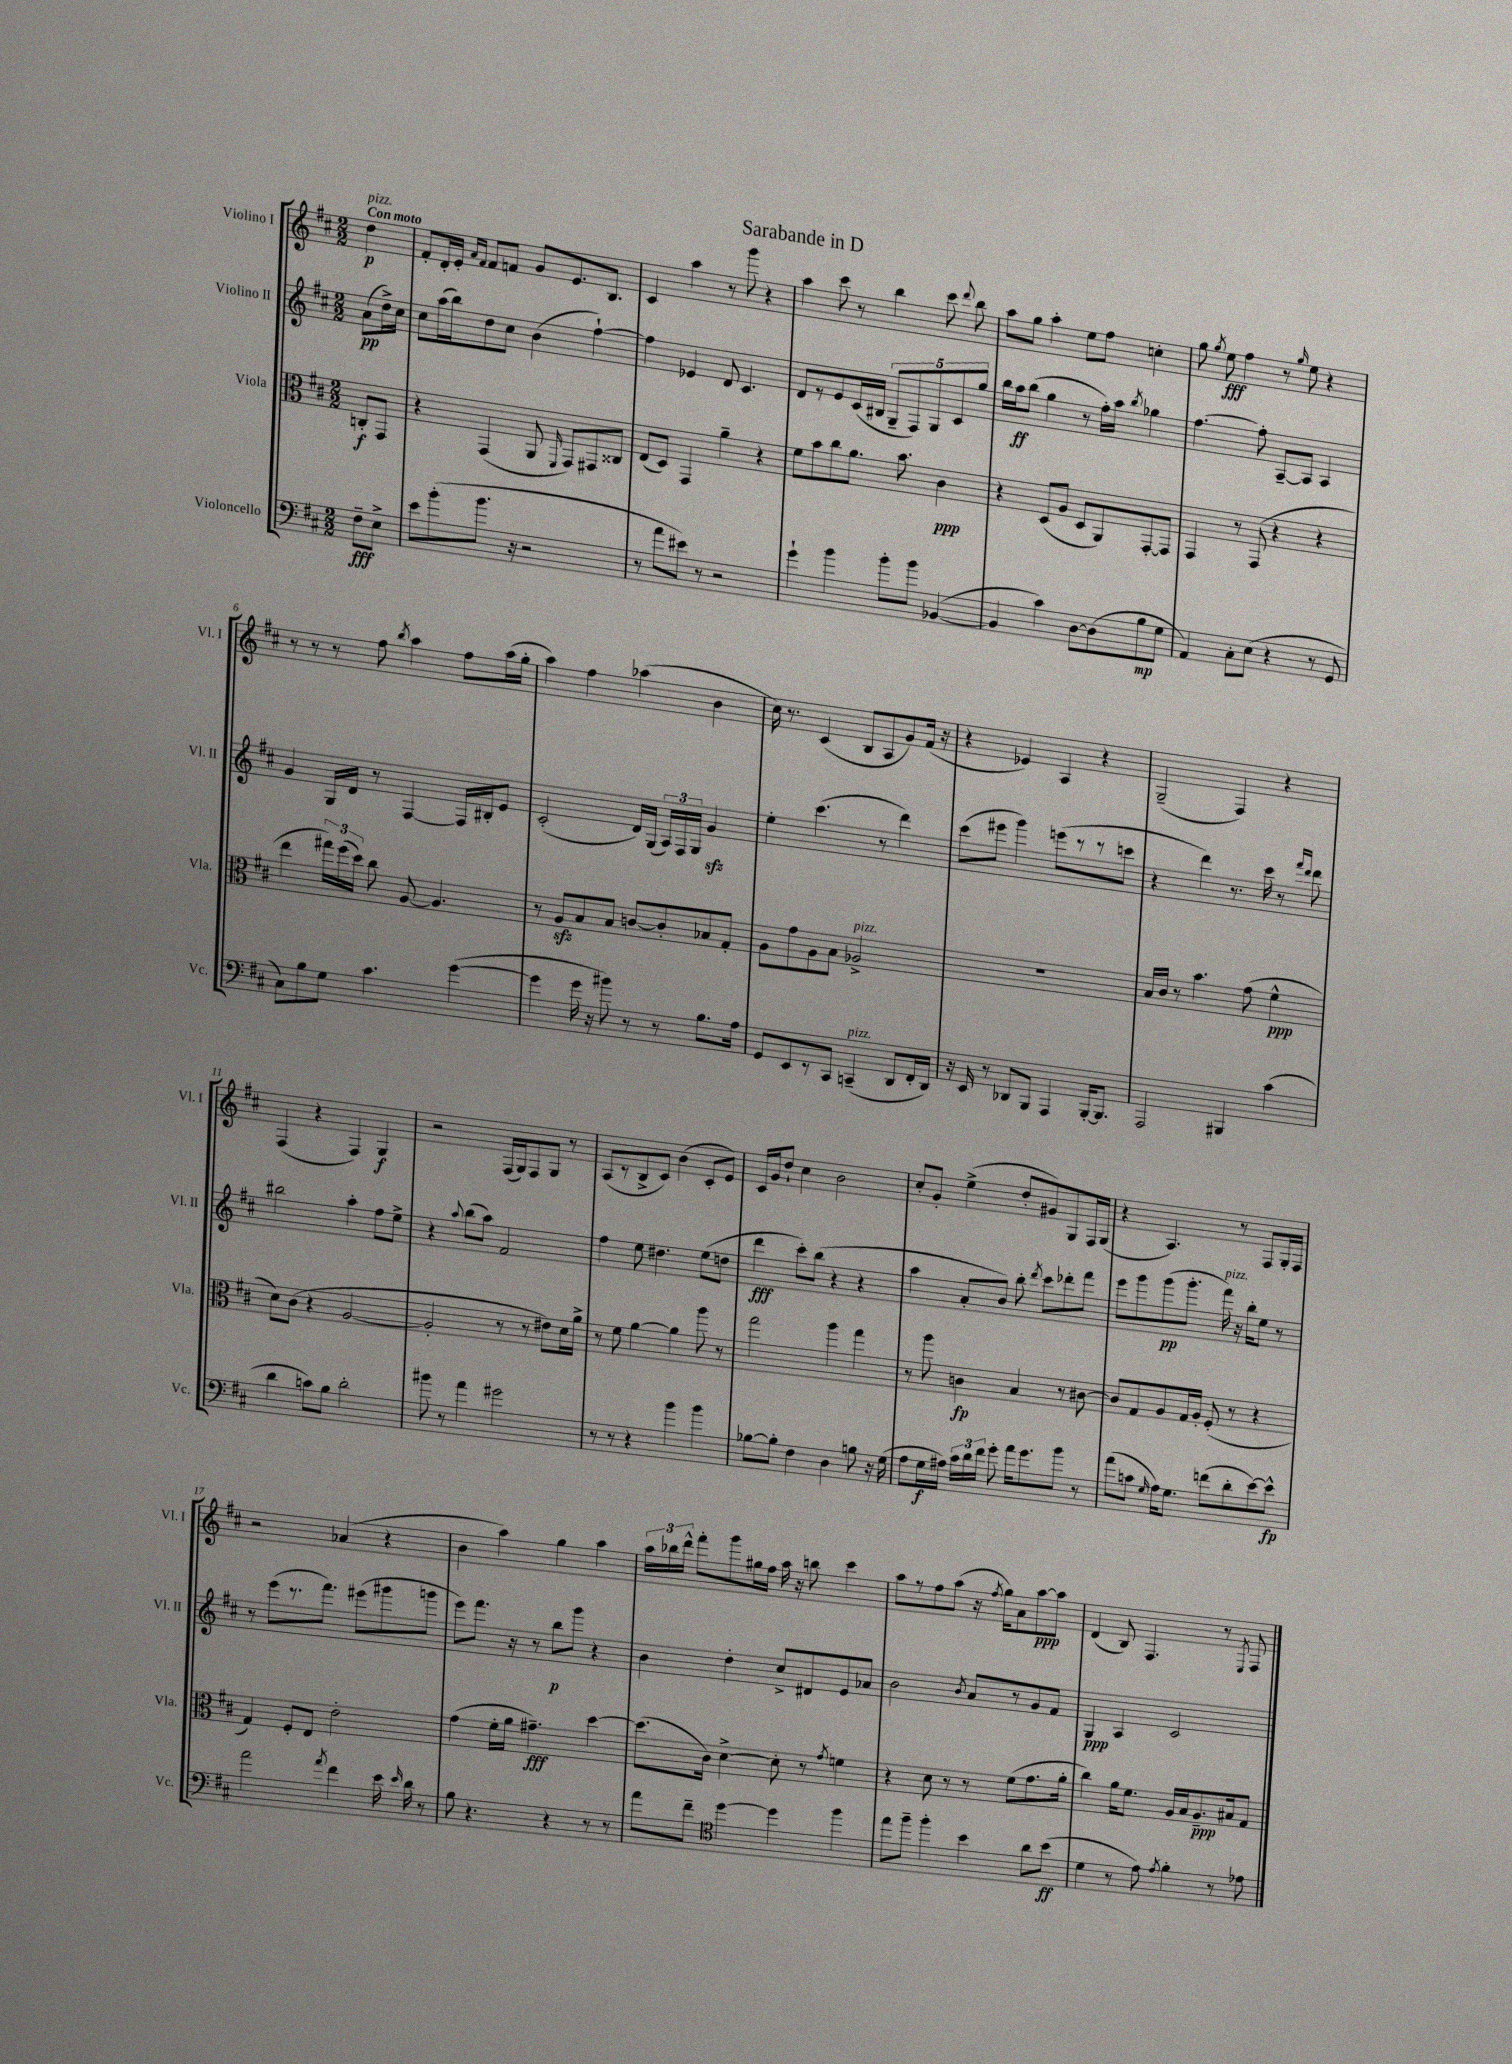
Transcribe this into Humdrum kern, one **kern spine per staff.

**kern	**dynam	**kern	**dynam	**kern	**dynam	**kern	**dynam
*part4	*part4	*part3	*part3	*part2	*part2	*part1	*part1
*staff4	*staff4	*staff3	*staff3	*staff2	*staff2	*staff1	*staff1
*I"Violoncello	*	*I"Viola	*	*I"Violino II	*	*I"Violino I	*
*I'Vc.	*	*I'Vla.	*	*I'Vl. II	*	*I'Vl. I	*
*clefF4	*	*clefC3	*	*clefG2	*	*clefG2	*
*k[f#c#]	*	*k[f#c#]	*	*k[f#c#]	*	*k[f#c#]	*
*M2/2	*	*M2/2	*	*M2/2	*	*M2/2	*
=	=	=	=	=	=	=	=
!	!	!	!	!	!	!LO:TX:a:B:t=Con moto	!
!	!	!	!	!	!	!LO:TX:a:i:t=pizz.	!
8F#~\L	fff	8Cn'/L	f	(8a\L	pp	4dd\	p
8E^\J	.	8GG/J	.	16dd^\L)	.	.	.
.	.	.	.	16cc#\JJ	.	.	.
=1	=1	=1	=1	=1	=1	=1	=1
8e\L	.	4r	.	8cc#\L	.	8f#'/L	.
(8b'\	.	.	.	(16aa\L	.	16d'/L	.
.	.	.	.	16bb\J)	.	16e'/JJ	.
.	.	.	.	.	.	16qqa/LL	.
.	.	.	.	.	.	16qqf#/JJ	.
8.b\J	.	(4GG/	.	8dd\	.	8f#/L	.
.	.	.	.	8cc#\J	.	8fn/J	.
16r	.	.	.	.	.	.	.
2r	.	8AA/	.	(4b\	.	8g/L	.
.	.	16qqFF#/	.	.	.	.	.
.	.	8GG/L)	.	.	.	8.e/	.
.	.	8GG#X/	.	[4ff#`\)	.	.	.
.	.	.	.	.	.	8.B/J	.
.	.	8C##X/J	.	.	.	.	.
=2	=2	=2	=2	=2	=2	=2	=2
8r	.	(8E/L	.	4ff#\]	.	4c#/	.
8a\L	.	8D/J)	.	.	.	.	.
8e#X\J)	.	4GG/	.	4e-X/	.	4aa\	.
8r	.	.	.	.	.	.	.
2r	.	4a~\	.	8d/	.	8r	.
.	.	.	.	4.c#/	.	8ggg\	.
.	.	4r	.	.	.	4r	.
=3	=3	=3	=3	=3	=3	=3	=3
4g`\	.	8f#\L	.	8d/L	.	4aa\	.
.	.	8b\	.	8r	.	.	.
4b\	.	8cc#\	.	8e/	.	8ccc#\	.
.	.	8.a\J	.	(16c#/L	.	8r	.
.	.	.	.	16B#X/JJ	.	.	.
8b'\L	.	.	.	10G~/L	.	4bb\	.
.	.	8.b\	.	.	.	.	.
.	.	.	.	10F#/)	.	.	.
8b\J	.	.	.	.	.	.	.
.	.	.	.	10G/	.	.	.
([4BB-X/	.	4c#\	ppp	.	.	8ccc#\	.
.	.	.	.	10c#/	.	.	.
.	.	.	.	.	.	8qqddd/	.
.	.	.	.	.	.	8bb\	.
.	.	.	.	10gg/J	.	.	.
=4	=4	=4	=4	=4	=4	=4	=4
4BB-/]	.	4r	.	16bb\LL	.	8aa\L	.
.	.	.	.	16aa\J	ff	.	.
.	.	.	.	(8bb\J	.	8gg\J	.
4c#\)	.	(8D/L	.	4gg\	.	4aa'\	.
.	.	8A/J	.	.	.	.	.
[8D\L	.	8D/L	.	8r	.	8ee\L	.
(8D\]	.	8AA/)	.	16ff#'\LL)	.	8ff#\J	.
.	.	.	.	16aa\JJ	.	.	.
.	.	.	.	8qbb/	.	.	.
8B\	mp	[8GG'/	.	4gg-X\	.	4ccn'\	.
8G\J	.	8GG/J]	.	.	.	.	.
=5	=5	=5	=5	=5	=5	=5	=5
4AA/)	.	4GG/	.	[4.ff#\	.	8gg\	.
.	.	.	.	.	.	8qgg/	.
.	.	.	.	.	.	8ee\	fff
8C#'\L	.	8r	.	.	.	4ff#\	.
(8E\J	.	(8GG/	.	8ff#'\]	.	.	.
4r	.	4r	.	[8A~/L	.	8r	.
.	.	.	.	.	.	16qqgg/	.
.	.	.	.	8A/J]	.	8ee\	.
8r	.	4r	.	4A/	.	4r	.
8GG/	.	.	.	.	.	.	.
!!LO:LB:g=z
=6	=6	=6	=6	=6	=6	=6	=6
8C#\L)	.	4ee\	.	4g/	.	8r	.
8B\	.	.	.	.	.	8r	.
8G\J	.	24gg#X\LL)	.	16G/LL	.	8r	.
.	.	(24ff#\	.	.	.	.	.
.	.	.	.	16d/JJ	.	.	.
.	.	24dd\JJ)	.	.	.	.	.
4.c#\	.	8cc#\	.	8r	.	8ff#\	.
.	.	.	.	.	.	8qbb/	.
.	.	[8A/	.	[4F#/	.	4aa\	.
.	.	4.A/]	.	.	.	.	.
([4g\	.	.	.	16F#/LL]	.	8ff#\L	.
.	.	.	.	16B#X'/J	.	.	.
.	.	.	.	8e/J	.	(16aa\L	.
.	.	.	.	.	.	16gg'\JJ	.
=7	=7	=7	=7	=7	=7	=7	=7
4g\]	.	8r	.	(2c#'/	.	4aa\)	.
.	.	8Azz/L	.	.	.	.	.
16g\	.	8B/	.	.	.	4ff#\	.
16r	.	.	.	.	.	.	.
8b#X\)	.	8B/J	.	.	.	.	.
8r	.	[8cn/L	.	16d/LL)	.	(4aa-X\	.
.	.	.	.	(16G/JJ	.	.	.
8r	.	8c'/]	.	24A/LL)	.	.	.
.	.	.	.	24F#/	.	.	.
.	.	.	.	24G/JJ	.	.	.
8.B\L	.	8B-X/	.	4gzz/	.	4b\	.
.	.	8G'/J	.	.	.	.	.
16A\Jk	.	.	.	.	.	.	.
=8	=8	=8	=8	=8	=8	=8	=8
8GG/L	.	8A\L	.	4ee'\	.	16cc#\)	.
.	.	.	.	.	.	8.r	.
8EE/	.	8g\	.	.	.	.	.
8r	.	8A\	.	(4.ccc#\	.	(4c#/	.
8CC#/J	.	8B\J	.	.	.	.	.
!	!	!LO:TX:a:i:t=pizz.	!	!	!	!	!
!LO:TX:a:i:t=pizz.	!	!	!	!	!	!	!
(4CCn~/	.	2A-X^/	.	.	.	8B/L	.
.	.	.	.	8r	.	8A/	.
8DD/L	.	.	.	4ddd\)	.	8g/)	.
16FF#'/L	.	.	.	.	.	(16f#/Jk	.
16DD/JJ)	.	.	.	.	.	16r	.
=9	=9	=9	=9	=9	=9	=9	=9
16r	.	1r	.	(8ccc#\L	.	4r	.
16EE/	.	.	.	.	.	.	.
8r	.	.	.	8eee#X\J	.	.	.
8DD-X/L	.	.	.	4ggg\)	.	4e-X/)	.
8BBB/J	.	.	.	.	.	.	.
4AAA/	.	.	.	(8eeen\L	.	4A/	.
.	.	.	.	8r	.	.	.
[16BBB'/KL	.	.	.	8r	.	4r	.
8.BBB/J]	.	.	.	.	.	.	.
.	.	.	.	8cccn\J	.	.	.
=10	=10	=10	=10	=10	=10	=10	=10
2AAA/	.	16B/LL	.	4r	.	(2G~/	.
.	.	16c#/JJ	.	.	.	.	.
.	.	8r	.	.	.	.	.
.	.	4.b\	.	4ddd\)	.	.	.
4BBB#X/	.	.	.	8.r	.	4F#/)	.
.	.	(8g\	.	.	.	.	.
.	.	.	.	16ccc#\	.	.	.
(4c#\	.	4f#^^\	ppp	8r	.	4r	.
.	.	.	.	16qqfff#/LL	.	.	.
.	.	.	.	16qqddd/JJ	.	.	.
.	.	.	.	8ddd\	.	.	.
!!LO:LB:g=z
=11	=11	=11	=11	=11	=11	=11	=11
4d\	.	8d\L)	.	2bb#X\	.	(4F#/	.
.	.	(8c#\J	.	.	.	.	.
8cn\L)	.	4r	.	.	.	4r	.
8B\J	.	.	.	.	.	.	.
2d'\	.	[2A/	.	4aa'\	.	4F#/)	.
.	.	.	.	8ff#\L	.	4G/	f
.	.	.	.	8ee^\J	.	.	.
=12	=12	=12	=12	=12	=12	=12	=12
8b#X\	.	2A'/]	.	4r	.	2r	.
8r	.	.	.	.	.	.	.
.	.	.	.	8qqaa/	.	.	.
4a\	.	.	.	(8bb\L	.	.	.
.	.	.	.	8aa\J)	.	.	.
2g#X\	.	8r	.	2f#/	.	(16F#/LL	.
.	.	.	.	.	.	16G/J)	.
.	.	8r	.	.	.	8F#/	.
.	.	8e#X\L)	.	.	.	8G/J	.
.	.	16d\L	.	.	.	8r	.
.	.	16a^\JJ	.	.	.	.	.
=13	=13	=13	=13	=13	=13	=13	=13
8r	.	8r	.	4ff#\	.	(8A/L	.
8r	.	8f#\	.	.	.	8r	.
4r	.	[4a\	.	8ee\	.	8B^/	.
.	.	.	.	4.dd#X\	.	8c#/J)	.
4b\	.	4a\]	.	.	.	(4b\	.
4b\	.	8aa\	.	(8ee\L	.	8c#'/L	.
.	.	8r	.	8ddn\J	.	8e/J)	.
=14	=14	=14	=14	=14	=14	=14	=14
[8B-X\L	.	2gg\	.	4ddd\	fff	16c#/LL	.
.	.	.	.	.	.	16g/J	.
8B-'\J]	.	.	.	.	.	8dd`/J	.
4F#\	.	.	.	8ccc#'\L)	.	4cc#\	.
.	.	.	.	(8bb\J	.	.	.
4D\	.	4aa\	.	4r	.	2b\	.
8Bn\	.	4gg\	.	4r	.	.	.
16r	.	.	.	.	.	.	.
(16G\	.	.	.	.	.	.	.
=15	=15	=15	=15	=15	=15	=15	=15
8A\L	.	8r	.	4aa\	.	8cc#'/L	.
16G\L	f	8aa\	.	.	.	8g'/J	.
16A#X\JJ)	.	.	.	.	.	.	.
24c#\LL	.	4cn\	fp	8a'/L	.	(4ee^\	.
24d\	.	.	.	.	.	.	.
24f#\JJ	.	.	.	.	.	.	.
8g'\	.	.	.	8b/J)	.	.	.
16a\KL	.	4B/	.	8bb'\	.	8dd'/L	.
8.g\	.	.	.	.	.	.	.
.	.	.	.	8qddd/	.	.	.
.	.	.	.	8ccc#\L	.	8g#X/)	.
8b\J	.	8r	.	8ddd-X'\	.	8G/	.
8r	.	[8c#X\	.	8fff#\J	.	16F#/L	.
.	.	.	.	.	.	(16G/JJ	.
=16	=16	=16	=16	=16	=16	=16	=16
(8a\L	.	8c#/L]	.	8eee\L	.	4r	.
8cn\J	.	8G/	.	8ggg\	.	.	.
16qqG/	.	.	.	.	.	.	.
16A\KL)	.	8A/	.	(8ggg\	pp	4.A/)	.
8.G\J	.	.	.	.	.	.	.
.	.	16G/L	.	8.ggg'\J	.	.	.
.	.	16A'/JJ	.	.	.	.	.
(8fn\L	.	(8F#'/	.	.	.	.	.
!	!	!	!	!LO:TX:a:i:t=pizz.	!	!	!
.	.	.	.	16fff#\)	.	.	.
8d'\	.	8r	.	16r	.	8r	.
.	.	.	.	16bb'\KL	.	.	.
[8e\)	.	4r	.	8ee\J	.	8F#/L	.
8e^^\J]	fp	.	.	8r	.	16G'/L	.
.	.	.	.	.	.	16F#/JJ	.
!!LO:LB:g=z
=17	=17	=17	=17	=17	=17	=17	=17
2a\	.	4G/)	.	8r	.	2r	.
.	.	.	.	(8eee\L	.	.	.
.	.	8F#'/L	.	8.r	.	.	.
.	.	8E/J	.	.	.	.	.
.	.	.	.	8.fff#\J)	.	.	.
8qa/	.	.	.	.	.	.	.
4f#\	.	2e'\	.	.	.	(4a-X/	.
.	.	.	.	(8eee#X\L	.	.	.
16e\	.	.	.	8ggg#X\	.	4r	.
16qqe/	.	.	.	.	.	.	.
16d\	.	.	.	.	.	.	.
8r	.	.	.	8gggn\J	.	.	.
=18	=18	=18	=18	=18	=18	=18	=18
8B\	.	(4g\	.	8eee\L)	.	4b\	.
4.r	.	.	.	8.fff#\J	.	.	.
.	.	16f#'\LL	.	.	.	4aa\)	.
.	.	16a\JJ	.	16r	.	.	.
.	.	4.g#X~\)	fff	8r	.	.	.
4r	.	.	.	8bb\L	p	4gg\	.
.	.	.	.	8ggg\J	.	.	.
8r	.	[4dd\	.	4r	.	4aa\	.
8r	.	.	.	.	.	.	.
=19	=19	=19	=19	=19	=19	=19	=19
8a\L	.	(8.dd\L]	.	4b\	.	24aa\LL	.
.	.	.	.	.	.	24bb-X\	.
.	.	.	.	.	.	24ddd^^\JJ	.
8f#~\J	.	.	.	.	.	8fff#'\L	.
.	.	16c#\Jk)	.	.	.	.	.
*clefC4	*	*	*	*	*	*	*
[4dd\	.	[4d^\	.	4dd'\	.	8ggg\	.
.	.	.	.	.	.	16gg#X\L	.
.	.	.	.	.	.	16ff#\JJ	.
4dd\]	.	8d'\]	.	8cc#^/L	.	16aa\	.
.	.	.	.	.	.	16r	.
.	.	8r	.	8d#X/	.	8bbn\	.
.	.	8qg/	.	.	.	.	.
4ff#\	.	4fn\	.	8e/	.	4ccc#\	.
.	.	.	.	8a-X/J	.	.	.
=20	=20	=20	=20	=20	=20	=20	=20
8ee\L	.	4r	.	2b\	.	8aa\L	.
8ff#~\J	.	.	.	.	.	8r	.
4ff#'\	.	8d\	.	.	.	8ff#\	.
.	.	8r	.	.	.	(8aa\J	.
.	.	.	.	8qb/	.	.	.
4b\	.	8r	.	8a/L	.	16r	.
.	.	.	.	.	.	8qff#/	.
.	.	.	.	.	.	16gg\KL)	.
.	.	(8f#\L	.	8r	.	8a\	.
8a\L	.	8.g\	.	8g/	.	[8aa\	ppp
(8b\J	ff	.	.	8f#/J	.	8aa\J]	.
.	.	16a'\Jk	.	.	.	.	.
=21	=21	=21	=21	=21	=21	=21	=21
4d\	.	4cc#\)	.	4G/	ppp	(4d/	.
8r	.	16a\KL	.	4A/	.	8B/)	.
.	.	8.f#\J	.	.	.	.	.
8e\)	.	.	.	.	.	4.F#/	.
8qe/	.	.	.	.	.	.	.
4f#'\	.	16A/LL	.	2c#/	.	.	.
.	.	16B/J	.	.	.	.	.
.	.	8.A~/	ppp	.	.	.	.
8r	.	.	.	.	.	8r	.
.	.	16B#X/k	.	.	.	.	.
.	.	.	.	.	.	8qE/	.
8e-X\	.	8G/J	.	.	.	8F#/	.
==	==	==	==	==	==	==	==
*-	*-	*-	*-	*-	*-	*-	*-
